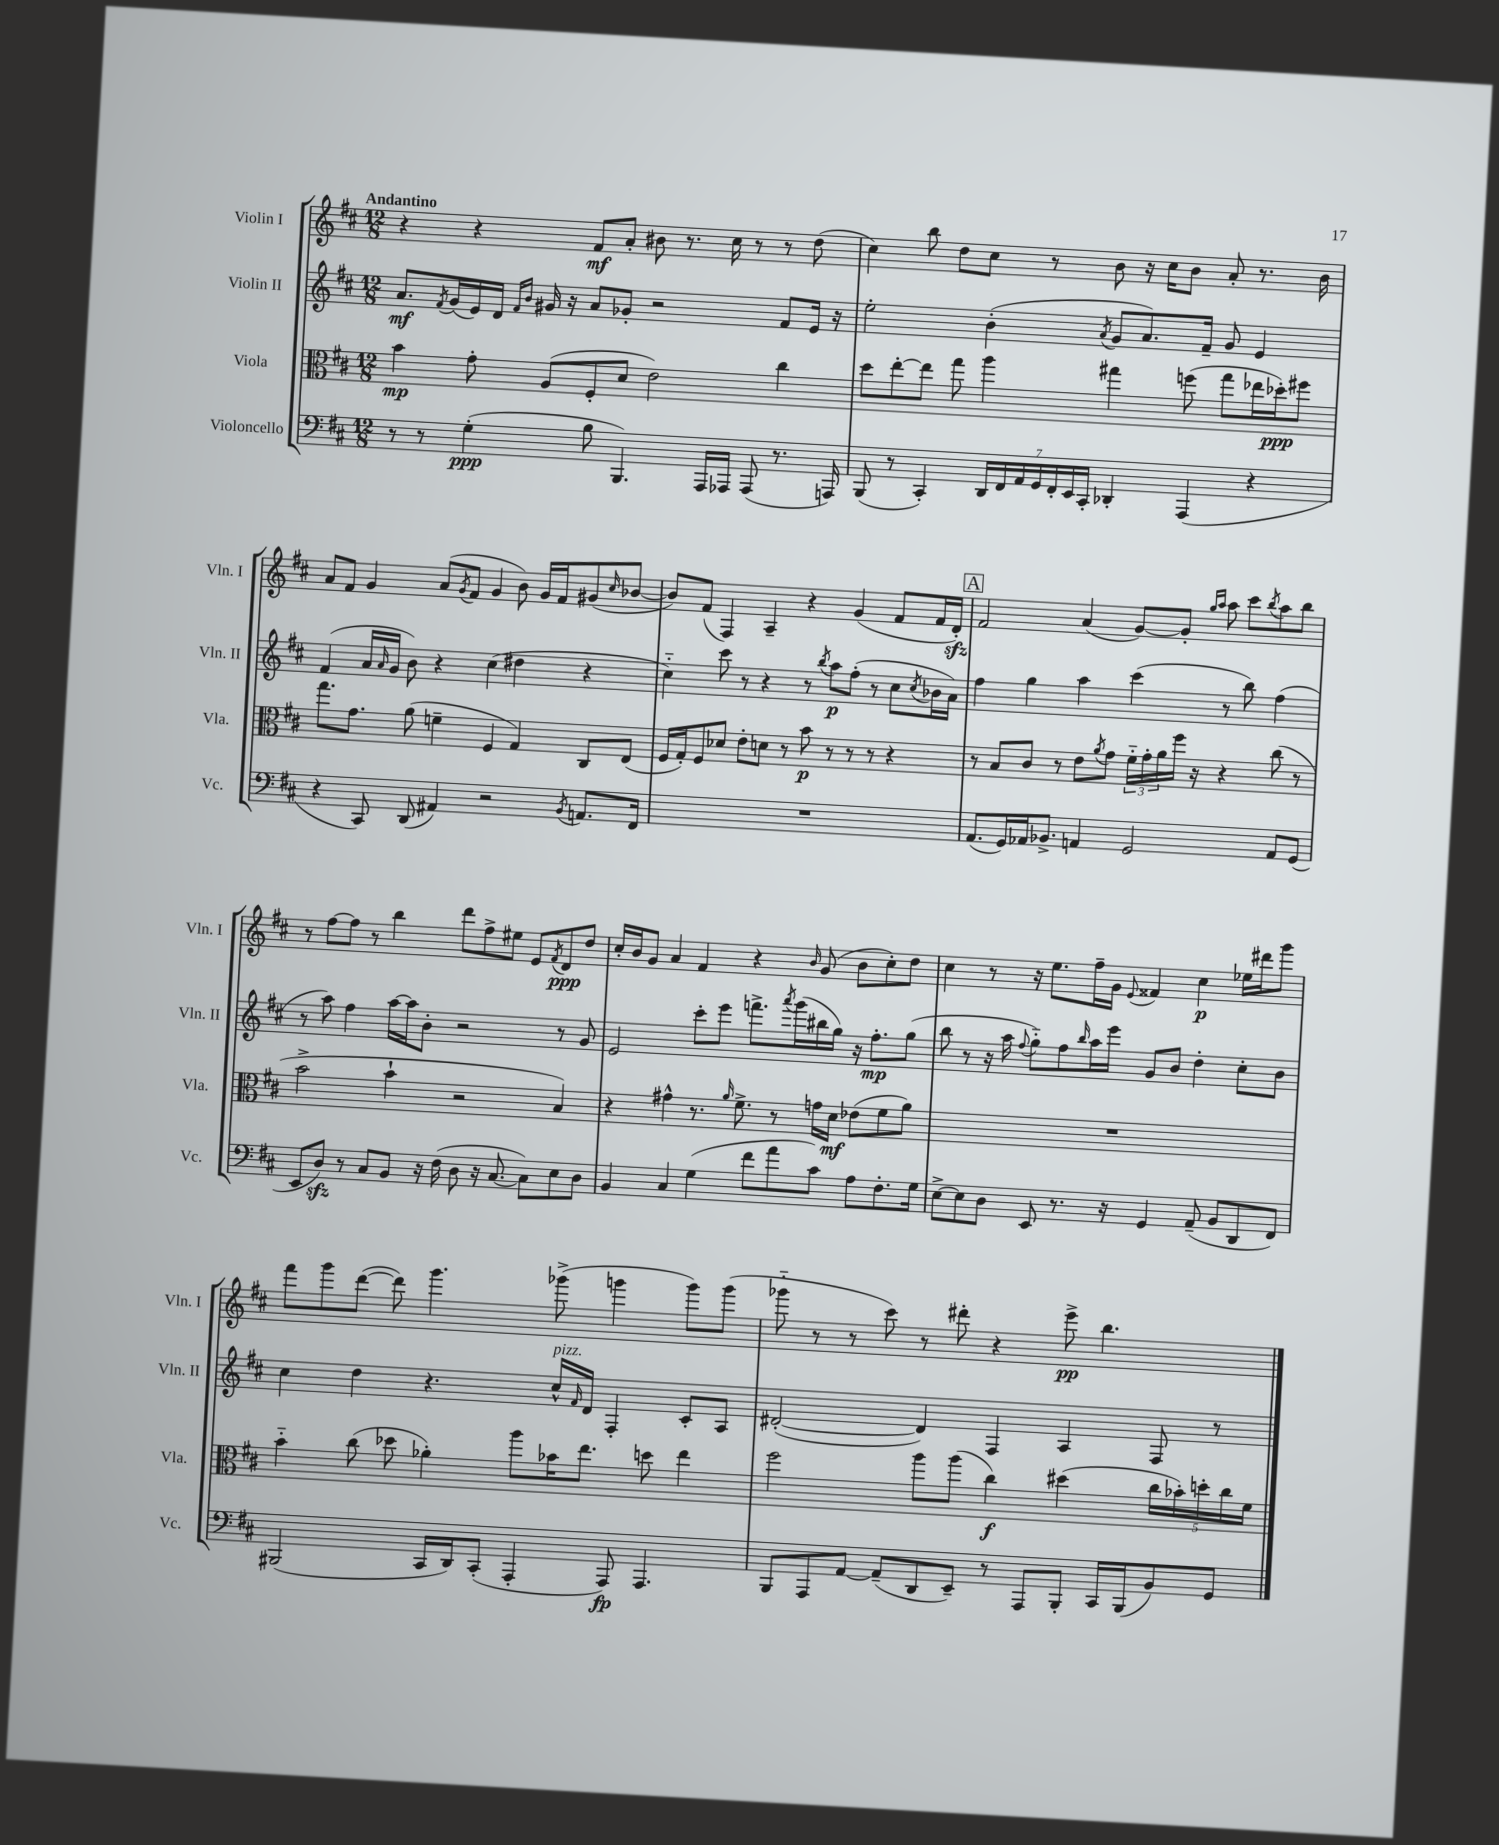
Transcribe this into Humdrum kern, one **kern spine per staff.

**kern	**dynam	**kern	**dynam	**kern	**dynam	**kern	**dynam
*part4	*part4	*part3	*part3	*part2	*part2	*part1	*part1
*staff4	*staff4	*staff3	*staff3	*staff2	*staff2	*staff1	*staff1
*I"Violoncello	*	*I"Viola	*	*I"Violin II	*	*I"Violin I	*
*I'Vc.	*	*I'Vla.	*	*I'Vln. II	*	*I'Vln. I	*
*clefF4	*	*clefC3	*	*clefG2	*	*clefG2	*
*k[f#c#]	*	*k[f#c#]	*	*k[f#c#]	*	*k[f#c#]	*
*M12/8	*	*M12/8	*	*M12/8	*	*M12/8	*
=1	=1	=1	=1	=1	=1	=1	=1
!	!	!	!	!	!	!LO:TX:a:B:t=Andantino	!
8r	.	4b\	mp	8.a/L	mf	4r	.
8r	.	.	.	.	.	.	.
.	.	.	.	8qf#/	.	.	.
.	.	.	.	(16g/L	.	.	.
(4G'\	ppp	8g'\	.	16e/)	.	4r	.
.	.	.	.	16d/JJ	.	.	.
.	.	.	.	16qqf#/LL	.	.	.
.	.	.	.	16qqb/JJ	.	.	.
.	.	(8A/L	.	16g#X/	.	.	.
.	.	.	.	16r	.	.	.
8B\	.	8F#'/	.	8a/L	.	8f#/L	mf
4.BBB/)	.	8d/J	.	8g-X'/J	.	8a'/J	.
.	.	2e\)	.	2r	.	8b#X\	.
.	.	.	.	.	.	8.r	.
16AAA/LL	.	.	.	.	.	.	.
16AAA-X/JJ	.	.	.	.	.	16cc#\	.
(8AAA-/	.	.	.	.	.	8r	.
8.r	.	4cc#\	.	8f#/L	.	8r	.
.	.	.	.	16e/Jk	.	(8dd\	.
16AAAn/)	.	.	.	16r	.	.	.
=2	=2	=2	=2	=2	=2	=2	=2
(8BBB/	.	8dd\L	.	2ee'\	.	4cc#\)	.
8r	.	[8ee'\	.	.	.	.	.
4CC#'/)	.	8ee\J]	.	.	.	8bb\	.
.	.	8gg\	.	.	.	8dd\L	.
28DD/LL	.	4aa\	.	(4b'\	.	8cc#\J	.
28FF#/	.	.	.	.	.	.	.
28AA/	.	.	.	.	.	.	.
28GG/	.	.	.	.	.	.	.
.	.	.	.	.	.	8r	.
28FF#'/	.	.	.	.	.	.	.
28EE/	.	.	.	.	.	.	.
28CC#'/JJ	.	.	.	.	.	.	.
.	.	.	.	8qa/	.	.	.
4DD-X'/	.	4gg#X\	.	8g/L	.	8b\	.
.	.	.	.	8.a/)	.	16r	.
.	.	.	.	.	.	16cc#\KL	.
(4AAA/	.	(8ffn\	.	.	.	8b\J	.
.	.	.	.	16f#~/Jk	.	.	.
.	.	8gg#\L	.	8g/	.	8a'/	.
4r	.	16ee-X\L	.	4e/	.	8.r	.
.	.	16dd-X'\J)	ppp	.	.	.	.
.	.	8ff#X\J	.	.	.	.	.
.	.	.	.	.	.	16b\	.
!!LO:LB:g=z
=3	=3	=3	=3	=3	=3	=3	=3
4r	.	8.gg\L	.	(4f#/	.	8a/L	.
.	.	.	.	.	.	8f#/J	.
.	.	8.g\J	.	.	.	.	.
8CC#/)	.	.	.	16a/LL	.	4g/	.
.	.	.	.	16qqa/	.	.	.
.	.	.	.	16g/JJ	.	.	.
(8DD/	.	(8a\	.	8b\)	.	.	.
4AA#X/)	.	4fn~\	.	4r	.	(8a/L	.
.	.	.	.	.	.	8qg/	.
.	.	.	.	.	.	8f#/J	.
2r	.	4F#/	.	(4cc#\	.	4g/	.
.	.	4G/)	.	4dd#X\	.	8b\)	.
.	.	.	.	.	.	16g/LL	.
.	.	.	.	.	.	16f#/J	.
8qBB/	.	.	.	.	.	.	.
8.AAn/L	.	8C#/L	.	4r	.	(8g#X/	.
.	.	.	.	.	.	16qqcc#/	.
.	.	(8E/J	.	.	.	[8b-X/J	.
16FF#/Jk	.	.	.	.	.	.	.
=4	=4	=4	=4	=4	=4	=4	=4
1.r	.	16F#/LL	.	4cc#\)	.	8b-/L])	.
.	.	16G'/J)	.	.	.	.	.
.	.	8F#/	.	.	.	(8f#/J	.
.	.	8d-X/J	.	8ccc#\	.	4F#/)	.
.	.	8e'\L	.	8r	.	.	.
.	.	8dn\J	.	4r	.	4A~/	.
.	.	8r	.	.	.	.	.
.	.	8b\	p	8r	.	4r	.
.	.	.	.	8qbb/	.	.	.
.	.	8r	.	8aa\L	p	.	.
.	.	8r	.	(8ff#'\J	.	(4g/	.
.	.	8r	.	8r	.	.	.
.	.	4r	.	8cc#\L	.	8f#/L	.
.	.	.	.	8qcc#/	.	.	.
.	.	.	.	16b-X\L	.	16f#/L	.
.	.	.	.	16a\JJ)	.	16dzz'/JJ)	.
!!LO:REH:place=s1:t=A
=5	=5	=5	=5	=5	=5	=5	=5
(8.AA/L	.	8r	.	4ff#\	.	2f#/	.
.	.	8B/L	.	.	.	.	.
16GG/L)	.	.	.	.	.	.	.
16AA-X/J	.	8c#/J	.	4gg\	.	.	.
8.BB-X^/J	.	.	.	.	.	.	.
.	.	8r	.	.	.	.	.
4AAn/	.	8e\L	.	4aa\	.	(4a/	.
.	.	8qa/	.	.	.	.	.
.	.	8g\J	.	.	.	.	.
2GG/	.	24f#\LL	.	(4ccc#\	.	[8g/L)	.
.	.	24g'\	.	.	.	.	.
.	.	24a\	.	.	.	.	.
.	.	16ff#\JJ	.	.	.	8g'/J]	.
.	.	16r	.	.	.	.	.
.	.	.	.	.	.	16qqgg/LL	.
.	.	.	.	.	.	16qqaa/JJ	.
.	.	4r	.	8r	.	8aa\	.
.	.	.	.	8bb\)	.	8ccc#\L	.
.	.	.	.	.	.	8qbb/	.
8AA/L	.	(8cc#\	.	(4ff#\	.	8aa\	.
(8GG/J	.	8r	.	.	.	8bb\J	.
!!LO:LB:g=z
=6	=6	=6	=6	=6	=6	=6	=6
8EE/L	.	2b^\	.	8r	.	8r	.
8Dzz/J)	.	.	.	8aa\)	.	[8ff#\L	.
8r	.	.	.	4ff#\	.	8ff#\J]	.
8C#/L	.	.	.	.	.	8r	.
8BB/J	.	4b`\	.	[16aa\LL	.	4bb\	.
.	.	.	.	16aa\J]	.	.	.
16r	.	.	.	8b'\J	.	.	.
(16F#\	.	.	.	.	.	.	.
8D\	.	2r	.	2r	.	8ddd\L	.
16r	.	.	.	.	.	8ff#^\	.
[8.C#/	.	.	.	.	.	.	.
.	.	.	.	.	.	8ee#X\J	.
8C#\L])	.	.	.	.	.	8e/L	.
.	.	.	.	.	.	8qf#/	.
8E\	.	4B/)	.	8r	.	8d/	ppp
8D\J	.	.	.	8g/	.	8dd/J	.
=7	=7	=7	=7	=7	=7	=7	=7
4BB/	.	4r	.	2e/	.	16cc#'/LL	.
.	.	.	.	.	.	16b/J	.
.	.	.	.	.	.	8g/J	.
4C#/	.	4g#X^^\	.	.	.	4a/	.
(4G\	.	8.r	.	8ccc#'\L	.	4f#/	.
.	.	.	.	8eee\J	.	.	.
.	.	16qqa/	.	.	.	.	.
.	.	8.f#^\	.	.	.	.	.
8f#\L	.	.	.	8.fffn^\L	.	4r	.
8a\	.	8r	.	.	.	.	.
.	.	.	.	8qaaa/	.	.	.
.	.	.	.	(16ggg\L	.	.	.
.	.	.	.	.	.	16qqb/	.
8c#\J)	.	16gn\LL	.	16bb#X\	.	(8g/	.
.	.	16d\JJ	mf	16gg\JJ)	.	.	.
8A\L	.	(8e-X\L	.	16r	.	8b\L	.
.	.	.	.	8.ff#'\L	mp	.	.
8.F#'\	.	8f#\	.	.	.	8cc#'\)	.
.	.	8a\J)	.	(8gg\J	.	8dd\J	.
16G\Jk	.	.	.	.	.	.	.
=8	=8	=8	=8	=8	=8	=8	=8
[8E^\L	.	1.r	.	8bb\	.	4cc#\	.
8E\]	.	.	.	8r	.	.	.
8D\J	.	.	.	16r	.	8r	.
.	.	.	.	16aa\	.	.	.
.	.	.	.	8qqff#/	.	.	.
8EE/	.	.	.	8gg\L)	.	16r	.
.	.	.	.	.	.	8.ee\L	.
8.r	.	.	.	8ff#\	.	.	.
.	.	.	.	16qqbb/	.	.	.
.	.	.	.	16aa\L	.	16ff#~\L	.
16r	.	.	.	16eee\JJ	.	16g\JJ	.
.	.	.	.	.	.	8qqe/	.
4GG/	.	.	.	8g/L	.	4f##X/	.
.	.	.	.	8b/J	.	.	.
(8AA~/	.	.	.	4dd'\	.	4cc#\	p
8BB/L	.	.	.	.	.	.	.
8DD/	.	.	.	8cc#'\L	.	16ee-X\LL	.
.	.	.	.	.	.	16ddd#X\J	.
8FF#/J)	.	.	.	8b\J	.	8ggg\J	.
!!LO:LB:g=z
=9	=9	=9	=9	=9	=9	=9	=9
(2BBB#X/	.	4b\	.	4cc#\	.	8fff#\L	.
.	.	.	.	.	.	8ggg\	.
.	.	(8cc#\	.	4dd\	.	([8ddd\J	.
.	.	8dd-X\	.	.	.	8ddd\])	.
16CC#/LL	.	4a-X'\)	.	4.r	.	4.ggg\	.
16DD/J)	.	.	.	.	.	.	.
(8CC#'/J	.	.	.	.	.	.	.
4AAA'/	.	8aa\L	.	.	.	.	.
!	!	!	!	!LO:TX:a:i:t=pizz.	!	!	!
.	.	16b-X\K	.	16cc#^^/LL	.	(8ggg-X^\	.
.	.	.	.	16qqf#/	.	.	.
.	.	8.ee\J	.	16d/JJ	.	.	.
8AAA/)	fp	.	.	4F#'/	.	4gggn\	.
4.AAA/	.	8ddn\	.	.	.	.	.
.	.	4ee\	.	8c#'/L	.	8ggg\L)	.
.	.	.	.	8A/J	.	(8ggg\J	.
=10	=10	=10	=10	=10	=10	=10	=10
8BBB/L	.	2ff#\	.	([2d#X'/	.	8ggg-X\	.
8AAA/	.	.	.	.	.	8r	.
[8AA/J	.	.	.	.	.	8r	.
(8AA~/L]	.	.	.	.	.	8ccc#\)	.
8DD/	.	8aa\L	.	4d#/])	.	8r	.
8EE~/J)	.	(8aa\J	.	.	.	8ddd#X'\	.
8r	.	4cc#\)	f	4F#/	.	4r	.
8AAA/L	.	.	.	.	.	.	.
8BBB'/J	.	(4dd#X\	.	4A/	.	8eee^\	pp
16CC#/LL	.	.	.	.	.	4.bb\	.
(16BBB/J	.	.	.	.	.	.	.
8BB/)	.	20cc#\LL	.	8F#/	.	.	.
.	.	20b-X'\)	.	.	.	.	.
.	.	20ddn'\	.	.	.	.	.
8GG/J	.	.	.	8r	.	.	.
.	.	20cc#\	.	.	.	.	.
.	.	20f#\JJ	.	.	.	.	.
==	==	==	==	==	==	==	==
*-	*-	*-	*-	*-	*-	*-	*-
